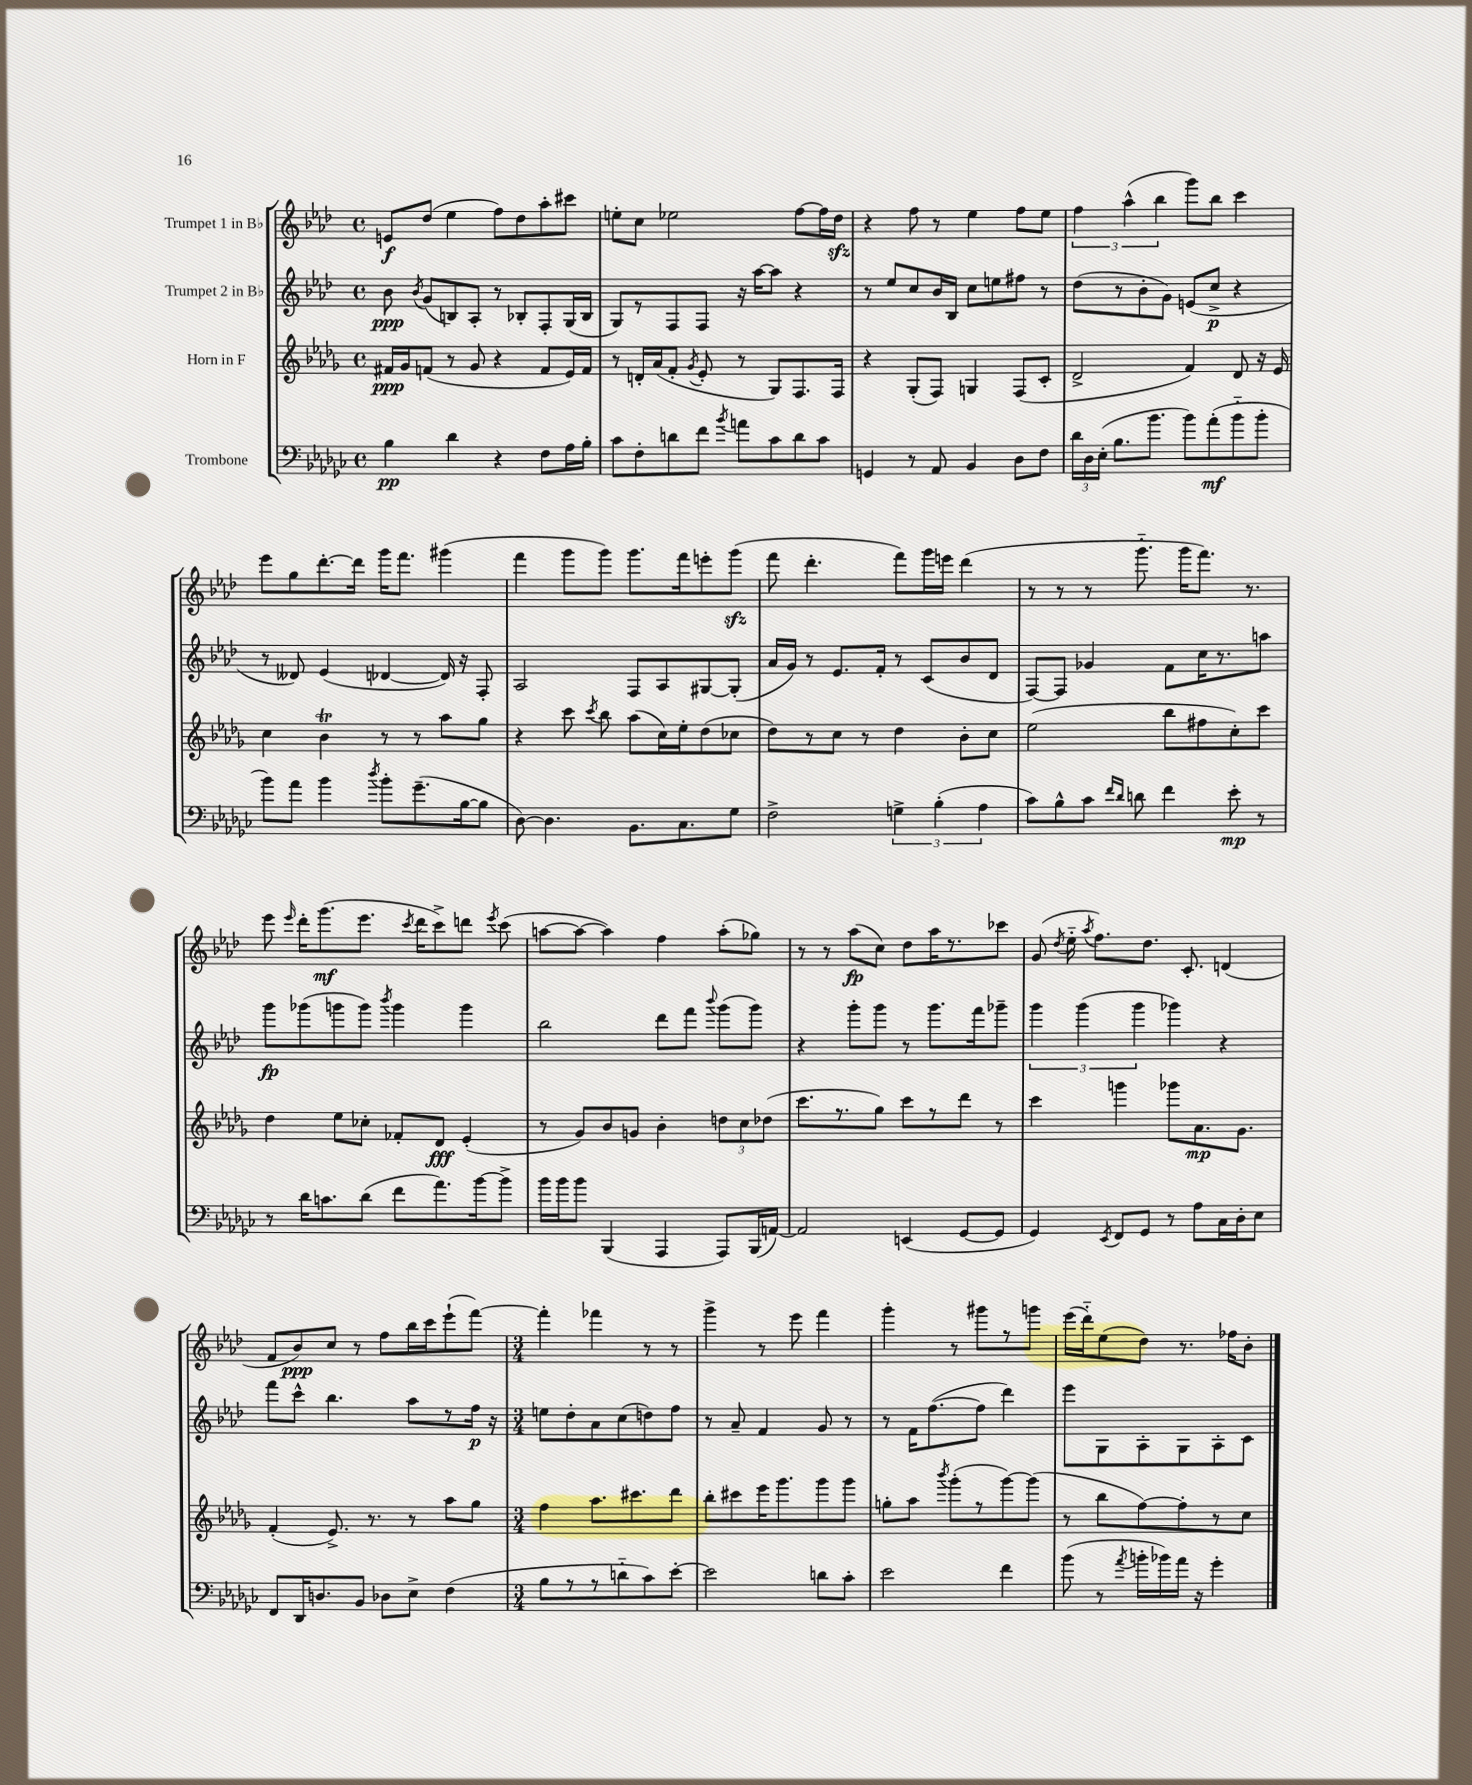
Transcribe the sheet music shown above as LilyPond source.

<<
\new StaffGroup <<
\new Staff = "s0" \with { instrumentName = "Trumpet 1 in Bb" } {
    \clef treble \key aes \major \defaultTimeSignature \time 4/4
    \autoBeamOff e'8[\f des''8]( ees''4 f''8[) des''8 aes''8-. cis'''8] |
    e''8[-. c''8] ees''2 f''8[~ f''16 des''16]\sfz |
    r4 f''8 r8 ees''4 f''8[ ees''8] |
    \tuplet 3/2 { f''4 aes''4-^( bes''4 } g'''8[) bes''8] c'''4 |
    ees'''8[ g''8 des'''8.~-. des'''16] g'''16[ f'''8.] gis'''4( |
    f'''4 g'''8[ g'''8]) g'''8.[ f'''16 e'''8-. g'''8]\sfz( |
    f'''8 des'''4.-. f'''8[) g'''16 e'''16] des'''4( |
    r8 r8 r8 g'''8.-_ g'''16[ f'''8.]) r8. |
    ees'''8 \grace { ees'''16 } des'''16[-. g'''8.\mf( ees'''8.] \acciaccatura { c'''8 } des'''16[ c'''8->) d'''8] \acciaccatura { ees'''8 } c'''8( |
    a''8[~ a''8]~ a''4) f''4 a''8[-.( ges''8]) |
    r8 r8 aes''8[\fp( c''8]) des''8[ aes''16 r8. ces'''8] |
    g'8( \acciaccatura { des''8 } ees''16-_ \acciaccatura { aes''8 } f''8.[) des''8.] c'8.-. d'4( |
    f'8[ bes'8\ppp) c''8] r8 f''8[ bes''16 c'''16 ees'''8-!( f'''8]~) |
    \numericTimeSignature \time 3/4 f'''4-. fes'''4 r8 r8 |
    g'''4-> r8 ees'''8 f'''4 |
    g'''4-. r8 gis'''8[ r8 g'''8] |
    ees'''16[( des'''16-_) ees''8( des''8]) r8. fes''16[ bes'8]-. \bar "|." |
}
\new Staff = "s1" \with { instrumentName = "Trumpet 2 in Bb" } {
    \clef treble \key aes \major \defaultTimeSignature \time 4/4
    \autoBeamOff bes'8\ppp \acciaccatura { bes'8 } g'8[( b8) aes8]-. r8 bes8[-. f8-. g16( bes16] |
    g8[) r8 f8 f8] r16 aes''16[~ aes''8] r4 |
    r8 ees''8[ c''8 bes'16 bes16] c''8[ e''8 fis''8] r8 |
    des''8[( r8 bes'8-. g'8]) e'8[( c''8]->\p r4 |
    r8 deses'8) ees'4( des'4~ des'16) r16 f8-. |
    aes2 f8[ aes8 gis8~ gis8]-.( |
    aes'16[ g'16]) r8 ees'8.[ f'16]-. r8 c'8[( bes'8 des'8] |
    f8[~) f8] ges'4 f'8[ c''16 r8. a''8] |
    g'''8[\fp ges'''8( g'''8 g'''8]) \acciaccatura { bes'''8 } g'''4 g'''4 |
    bes''2 des'''8[ f'''8] \appoggiatura { bes'''8 } g'''8[( g'''8]) |
    r4 g'''8[-. g'''8] r8 g'''8.[ f'''16 ges'''8]-- |
    \tuplet 3/2 { g'''4 g'''4( g'''4 } ges'''4) r4 |
    f'''8[ c'''8]-^ bes''4. aes''8[ r8 f''16]\p r16 |
    \numericTimeSignature \time 3/4 e''8[ des''8-. aes'8 c''8( d''8) f''8] |
    r8 aes'8-- f'4 g'8 r8 |
    r8 f'16[ f''8.~( f''8] des'''4) |
    ees'''8[ g8 aes8-. g8 aes8-. c'8] \bar "|." |
}
\new Staff = "s2" \with { instrumentName = "Horn in F" } {
    \clef treble \key des \major \defaultTimeSignature \time 4/4
    \autoBeamOff fis'16[\ppp ges'16 f'8]( r8 ges'8 r4 f'8[ ees'16) f'16] |
    r8 d'16[-. aes'16( f'8]-. \acciaccatura { ges'8 } ees'8-. r8 ges8[) f8. f16] |
    r4 ges8[-.( f8]) g4 f8[( c'8]-. |
    des'2-> f'4) des'8 r16 ees'16 |
    c''4 bes'4\trill r8 r8 aes''8[ ges''8] |
    r4 c'''8 \acciaccatura { c'''8 } bes''8 aes''8[( c''16) ees''16-. des''8( ces''8] |
    des''8[) r8 c''8] r8 des''4 bes'8[-. c''8] |
    ees''2( bes''8[ fis''8 c''8-.) c'''8] |
    des''4 ees''8[ ces''8]-. fes'8[-. des'8]\fff ees'4-.( |
    r8 ges'8[) bes'8 g'8] bes'4-. \tuplet 3/2 { d''8[ c''8 des''8]( } |
    c'''8.[ r8. ges''8]) c'''8[ r8 des'''8] r8 |
    c'''4 g'''4 ges'''8[ aes'8.\mp ges'8.] |
    f'4-.( ees'8.->) r8. r8 aes''8[ ges''8] |
    \numericTimeSignature \time 3/4 f''4 aes''8.[ cis'''8. des'''8] |
    bes''8[-. cis'''8 ees'''16 ges'''8. ges'''8 ges'''8] |
    g''8[-. aes''8] \acciaccatura { bes'''8 } ges'''8[-.( r8 ges'''8~) ges'''8]( |
    r8 bes''8[ f''8~) f''8-. r8 c''8] \bar "|." |
}
\new Staff = "s3" \with { instrumentName = "Trombone" } {
    \clef bass \key ges \major \defaultTimeSignature \time 4/4
    \autoBeamOff bes4\pp des'4 r4 f8[ aes16 bes16]-. |
    ces'8[ f8-. d'8 f'8] \acciaccatura { bes'8 } a'8[ ces'8 d'8 ces'8] |
    g,4 r8 aes,8 bes,4 des8[ f8] |
    \tuplet 3/2 { des'16[ des16 ees16]-.( } bes8.[ bes'8.] bes'8[) aes'8-.\mf( bes'8-_ bes'8]-. |
    bes'8[) aes'8] bes'4 \acciaccatura { des''8 } bes'8[-. ges'8.--( bes16~ bes8] |
    des8~) des4. bes,8.[ ces8. ges8] |
    f2-> \tuplet 3/2 { g4-> bes4-.( aes4 } |
    ces'8[) bes8-^ ces'8] \grace { f'16[ des'16] } d'8 f'4 ees'8-.\mp r8 |
    r8 des'16[ c'8. des'8]( f'8[ aes'8.) bes'16~ bes'8]-> |
    bes'16[ bes'16 bes'8] bes,,4( aes,,4 aes,,8[) bes,,16( a,16]~) |
    a,2 e,4( ges,8[~ ges,8] |
    ges,4) \acciaccatura { ees,8 } f,8[ ges,8] r8 aes8[ ces16 des16-. ees8] |
    f,8[ des,16 d8. bes,8] des8[ ees8]-> f4( |
    \numericTimeSignature \time 3/4 bes8[ r8 r8 d'8-_ ces'8) ees'8]~-. |
    ees'2 d'8[ ces'8]-. |
    ees'2 f'4 |
    bes'8( r8 \acciaccatura { aes'8 } b'16[-. bes'16) aes'16] r16 ges'4-. \bar "|." |
}
>>
>>
\layout { \context { \Score \remove "Bar_number_engraver" } }
